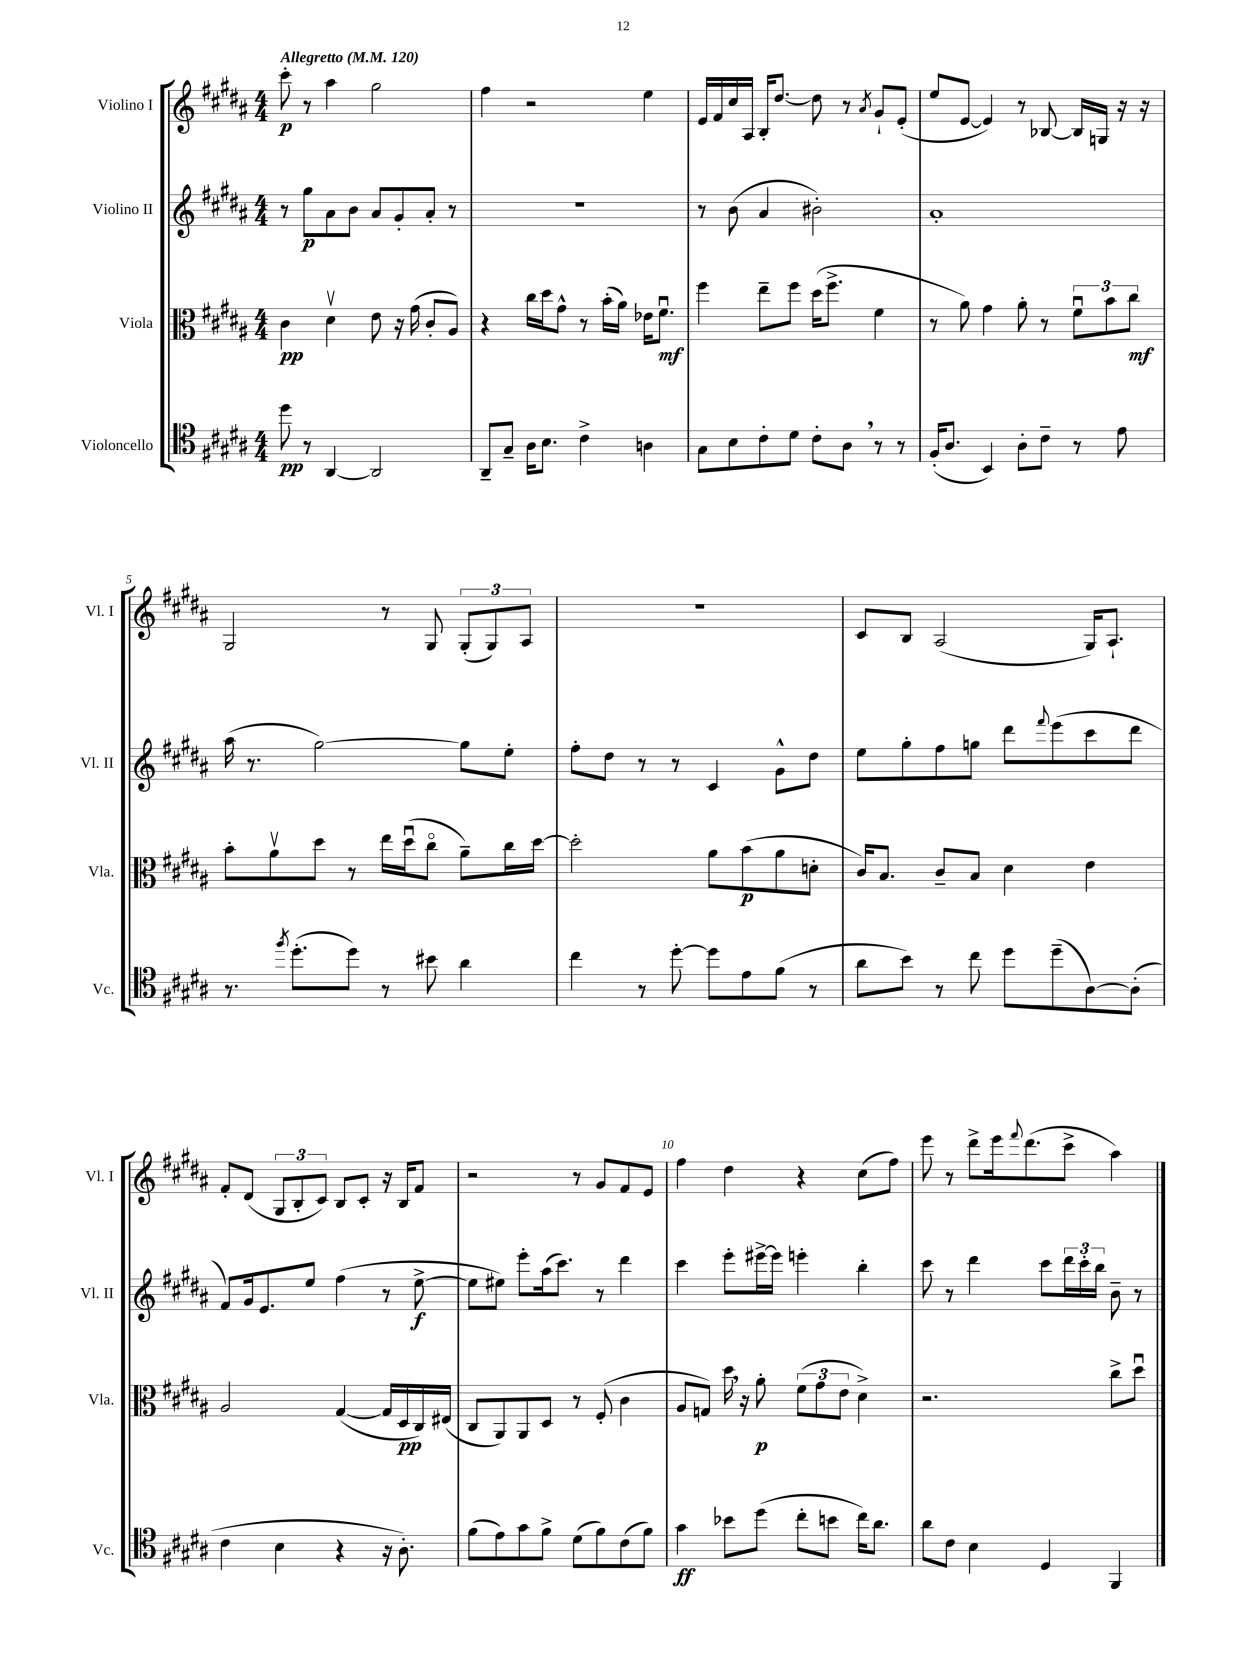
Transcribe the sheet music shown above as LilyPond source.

<<
\new StaffGroup <<
\new Staff = "s0" \with { instrumentName = "Violino I" shortInstrumentName = "Vl. I" } {
    \clef treble \key b \major \numericTimeSignature \time 4/4 \tempo "Allegretto" 4 = 120
    cis'''8-.\p r8 ais''4 gis''2 |
    fis''4 r2 e''4 |
    e'16 fis'16 cis''16 ais16 b16-. dis''8.~ dis''8 r8 \acciaccatura { ais'8 } gis'8-! e'8-.( |
    e''8 e'8~ e'4) r8 bes8~ bes16 g16 r16 r16 |
    gis2 r8 gis8 \tuplet 3/2 { gis8-.( gis8) ais8 } |
    R1 |
    cis'8 b8 ais2( gis16) ais8.-! |
    fis'8-. dis'8( \tuplet 3/2 { gis8 b8-. cis'8) } b8 cis'8-. r16 b16 fis'8 |
    r2 r8 gis'8 fis'8 e'8 |
    fis''4 dis''4 r4 cis''8( fis''8) |
    e'''8 r8 dis'''8-> e'''16 \appoggiatura { fis'''8 } dis'''8.( cis'''8-> ais''4) \bar "|." |
}
\new Staff = "s1" \with { instrumentName = "Violino II" shortInstrumentName = "Vl. II" } {
    \clef treble \key b \major \numericTimeSignature \time 4/4
    r8 gis''8\p ais'8 b'8 ais'8 gis'8-. ais'8-. r8 |
    R1 |
    r8 b'8( ais'4 bis'2-.) |
    ais'1-. |
    ais''16( r8. gis''2~) gis''8 e''8-. |
    fis''8-. dis''8 r8 r8 cis'4 gis'8-^ dis''8 |
    e''8 gis''8-. fis''8 g''8 dis'''8 \appoggiatura { fis'''8 } e'''8( cis'''8 dis'''8 |
    fis'8) gis'16 e'8. e''8 fis''4( r8 e''8~->\f |
    e''8 eis''8) e'''8-. ais''16( cis'''8.) r8 dis'''4 |
    cis'''4 e'''8-. eis'''16~-> eis'''16 e'''4-. b''4-. |
    cis'''8 r8 dis'''4 cis'''8 \tuplet 3/2 { dis'''16 cis'''16-. b''16 } b'8-- r8 \bar "|." |
}
\new Staff = "s2" \with { instrumentName = "Viola" shortInstrumentName = "Vla." } {
    \clef alto \key b \major \numericTimeSignature \time 4/4
    cis'4\pp dis'4\upbow e'8 r16 gis'16( cis'8-. ais8) |
    r4 cis''16 dis''16 gis'8-^ r8 b'16-.( ais'16) ees'16 fis'8.\downbow\mf |
    fis''4 e''8-- fis''8 dis''16( fis''8.-> fis'4 |
    r8 ais'8) gis'4 ais'8-. r8 \tuplet 3/2 { fis'8\downbow b'8 cis''8\mf } |
    b'8-. ais'8\upbow dis''8 r8 e''16 dis''16\downbow( cis''8\flageolet ais'8--) cis''16 dis''16~ |
    dis''2-. ais'8 b'8\p( ais'8 d'8-. |
    cis'16) b8. cis'8-- b8 dis'4 e'4 |
    ais2 gis4~( gis16 dis16\pp cis16) eis16( |
    cis8 ais,8) ais,8 dis8 r8 fis8-.( cis'4 |
    ais8 g8) dis''16 \breathe r16 ais'8-.\p \tuplet 3/2 { fis'8( gis'8 e'8 } dis'4->) |
    r2. cis''8-> dis''8\downbow \bar "|." |
}
\new Staff = "s3" \with { instrumentName = "Violoncello" shortInstrumentName = "Vc." } {
    \clef tenor \key b \major \numericTimeSignature \time 4/4
    dis''8\pp r8 ais,4~ ais,2 |
    ais,8-- gis8-- ais16 b8. cis'4-> a4 |
    gis8 b8 cis'8-. dis'8 cis'8-. ais8 \breathe r8 r8 |
    fis16-.( ais8. b,4) ais8-. cis'8-- r8 e'8 |
    r8. \acciaccatura { fis''8 } dis''8.-.( dis''8) r8 bis'8 ais'4 |
    cis''4 r8 dis''8~-. dis''8 e'8 fis'8( r8 |
    ais'8 b'8) r8 cis''8 dis''8 dis''8--( ais8~) ais8-.( |
    cis'4 b4 r4 r16 ais8.-.) |
    fis'8( e'8) gis'8 fis'8-> dis'8( fis'8) cis'8( fis'8) |
    gis'4\ff bes'8 dis''8( cis''8-. b'8 cis''16) ais'8. |
    ais'8 cis'8 b4 dis4 fis,4 \bar "|." |
}
>>
>>
\layout { \context { \Score \override BarNumber.break-visibility = ##(#f #t #t) barNumberVisibility = #(every-nth-bar-number-visible 5) } }
